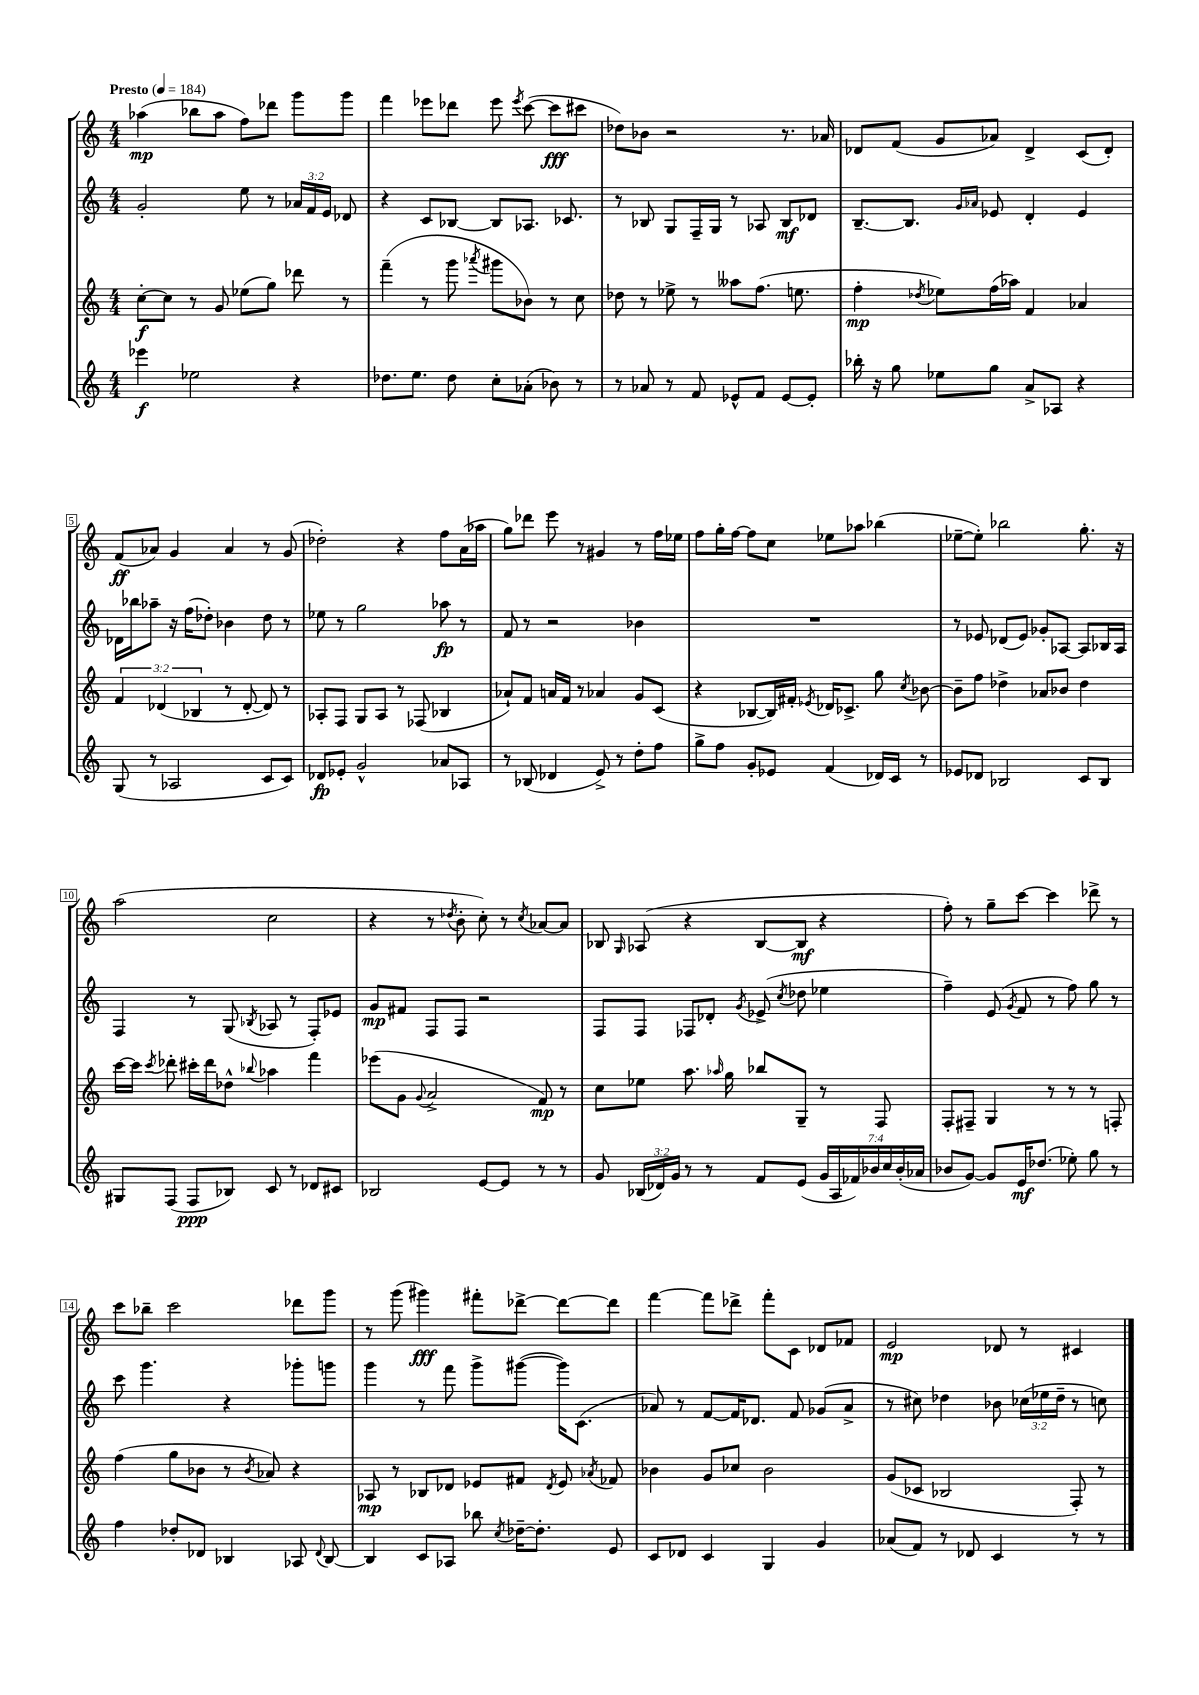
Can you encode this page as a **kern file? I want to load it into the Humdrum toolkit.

**kern	**kern	**kern	**kern
*staff4	*staff3	*staff2	*staff1
*clefG2	*clefG2	*clefG2	*clefG2
*k[]	*k[]	*k[]	*k[]
*M4/4	*M4/4	*M4/4	*M4/4
*MM184	*MM184	*MM184	*MM184
4eee-\	[8cc'\L	2g'/	(4aa-\
.	8cc\]J	.	.
2ee-\	8r	.	8bb-\L
.	8g/	.	8aa-\J
.	(8ee-\L	8ee\	8ff\L)
.	8gg\J)	8r	8ddd-\J
4r	8ddd-\	24a-/LL	8ggg\L
.	.	24f/	.
.	.	24e/JJ	.
.	8r	8d-/	8ggg\J
=	=	=	=
8.dd-\L	(4fff~\	4r	4fff\
8.ee\J	.	.	.
.	8r	8c/L	8eee-\L
8dd-\	8ggg\	[8B-/J	8ddd-\J
.	8qaaa-/	.	.
8cc'\L	8ggg#\L	8B-/]L	8eee-\
.	.	.	8qeee-/
(8a-'\J	8b-\J)	8.A-/J	([8ccc\
8b-\)	8r	.	8ccc\]L
.	.	8.c-/	.
8r	8cc\	.	8ccc#\J
=	=	=	=
8r	8dd-\	8r	8dd-\L)
8a-/	8r	8B-/	8b-\J
8r	8ee-^\	8G/L	2r
8f/	8r	16F~/L	.
.	.	16G/JJ	.
8e-^^/L	8aa--\L	8r	.
8f/J	(8.ff\J	8A-/	.
[8e-/L	.	8B-/L	8.r
.	8.ee\	.	.
8e-'/]J	.	8d-/J	.
.	.	.	16a-/
=	=	=	=
16bb-'\	4ff'\	[8.B~/L	8d-/L
16r	.	.	.
8gg\	.	.	(8f/J
.	.	8.B/]J	.
.	8qdd-/	.	.
8ee-\L	8ee-\L)	.	8g/L
.	.	16qqg/LL	.
.	.	16qqa-/JJ	.
8gg\J	(16ff\L	8e-/	8a-/J)
.	16aa-\JJ)	.	.
8a^/L	4f/	4d'/	4d-^/
8A-/J	.	.	.
4r	4a-/	4e-/	(8c/L
.	.	.	8d-'/J)
=	=	=	=
(8G/	6f/	16d-\LL	(8f/L
.	.	16bb-\J	.
8r	.	8aa-~\J	8a-/J)
.	(6d-/	.	.
2A-/	.	16r	4g/
.	.	(16ff\LK	.
.	6B-/	.	.
.	.	8dd-'\J)	.
.	8r	4b-\	4a-/
.	[8d-'/	.	.
8c/L	8d-/])	8dd-\	8r
8c/J)	8r	8r	(8g/
=	=	=	=
8d-/L	8A-'/L	8ee-\	2dd-'\)
8e-'/J	8F/J	8r	.
2g^^/	8G/L	2gg\	.
.	8A-/J	.	.
.	8r	.	4r
.	(8F-/	.	.
8a-/L	4B-/	8aa-\	8ff\L
8A-/J	.	8r	(16a\L
.	.	.	16aa-\JJ
=	=	=	=
8r	8a-`/L)	8f/	8gg\L)
(8B-/	8f/J	8r	8ddd-\J
4d-/	16a/LL	2r	8eee\
.	16f/JJ	.	.
.	8r	.	8r
8e^/)	4a-/	.	4g#/
8r	.	.	.
8dd'\L	8g/L	4b-\	8r
8ff\J	(8c/J	.	16ff\LL
.	.	.	16ee-\JJ
=	=	=	=
8gg^\L	4r	1r	8ff\L
8ff\J	.	.	16gg'\L
.	.	.	[16ff\JJ
8g'/L	[8B-/L	.	8ff\]L
8e-/J	16B-/]L)	.	8cc\J
.	16f#'/JJ	.	.
.	8qe-/	.	.
(4f/	16d-/LK	.	8ee-\L
.	8.c-^/J	.	.
.	.	.	8aa-\J
16d-/LL)	8gg\	.	(4bb-\
16c/JJ	.	.	.
.	8qcc/	.	.
8r	[8b-\	.	.
=	=	=	=
8e-/L	8b-~\]L	8r	[8ee-~\L
8d-/J	8ff\J	8e-/	8ee-'\]J)
2B-/	4dd-^\	(8d-/L	2bb-\
.	.	8e-/J)	.
.	8a-/L	8g-'/L	.
.	8b-/J	[8A-/J	.
8c/L	4dd-\	8A-/]L	8.gg'\
8B-/J	.	16B-/L	.
.	.	16A-/JJ	16r
=	=	=	=
8G#/L	[16ccc\LL	4F/	(2aa\
.	16ccc\]JJ	.	.
.	8qccc/	.	.
(8F/J	8ddd-'\	.	.
8F/L	16ccc#'\LL	8r	.
.	16ddd-\J	.	.
8B-/J)	8dd-^^\J	(8G/	.
.	8qqbb-/	8qB-/	.
8c/	4aa-\	8A-/	2cc\
8r	.	8r	.
8d-/L	4fff\	8F'/L)	.
8c#/J	.	8e-/J	.
=	=	=	=
2B-/	(8eee-\L	8g/L	4r
.	8g\J	8f#/J	.
.	8qqg/	.	.
.	2a^/	8F/L	8r
.	.	.	8qdd-/
.	.	8F/J	8b'\
[8e/L	.	2r	8cc'\)
8e/]J	.	.	8r
.	.	.	8qcc/
8r	8f/)	.	[8a-/L
8r	8r	.	8a-/]J
=	=	=	=
8g/	8cc\L	8F/L	8B-/
.	.	.	16qqG/
(24B-/LL	8ee-\J	8F/J	(8A-/
24d-/)	.	.	.
24g/JJ	.	.	.
8r	8.aa\	8F-/L	4r
8r	.	8d-'/J	.
.	16qqaa-/	.	.
.	16gg\	.	.
.	.	8qg/	.
8f/L	8bb-/L	(8e-^/	[8B-/L
.	.	8qcc/	.
(8e/J	8G~/J	8dd-\	8B-/]J
28g/LL	8r	4ee-\	4r
28A/	.	.	.
28f-/)	.	.	.
28b-/	.	.	.
.	8F/	.	.
28cc/	.	.	.
(28b-'/	.	.	.
28a-/JJ	.	.	.
=	=	=	=
8b-/L	8F'/L	4ff~\)	8ff'\)
[8g/J)	8F#~/J	.	8r
8g/]L	4G/	(8e/	8gg~\L
.	.	8qg/	.
16e/K	.	8f/	[8ccc\J
(8.dd-/J	.	.	.
.	8r	8r	4ccc\]
8ee-'\)	8r	8ff\)	.
8gg\	8r	8gg\	8ddd-^\
8r	8F'/	8r	8r
=	=	=	=
4ff\	(4ff\	8ccc\	8ccc\L
.	.	4.ggg\	8bb-~\J
8dd-'/L	8gg\L	.	2ccc\
8d-/J	8b-\J	.	.
4B-/	8r	4r	.
.	8qb-/	.	.
.	8a-/)	.	.
8A-/	4r	8ggg-'\L	8ddd-\L
8qqd-/	.	.	.
[8B-/	.	8ggg\J	8ggg\J
=	=	=	=
4B-/]	8A-/	4ggg\	8r
.	8r	.	(8ggg\
8c/L	8B-/L	8r	4ggg#\)
8A-/J	8d-/J	8fff\	.
8bb-\	8e-/L	8ggg^\L	8fff#'\L
8qcc/	.	.	.
[16dd-~\LK	8f#/J	([8ggg#\J	[8ddd-^\J
8.dd-'\]J	.	.	.
.	8qd-/	.	.
.	8e-/	16ggg#\]LK)	8ddd-\_L
.	.	(8.c\J	.
.	8qa-/	.	.
8e/	8f-/	.	8ddd-\]J
=	=	=	=
8c/L	4b-\	8a-/)	[4fff\
8d-/J	.	8r	.
4c/	8g/L	[8f/L	8fff\]L
.	8cc-/J	16f/]K	8ddd-^\J
.	.	8.d-/J	.
4G/	2b-\	.	8fff'\L
.	.	8f/	8c\J
4g/	.	(8g-/L	8d-/L
.	.	8a-^/J	8f-/J
=	=	=	=
(8a-/L	(8g/L	8r	2e/
8f/J)	8c-/J	8cc#\)	.
8r	2B-/	4dd-\	.
8d-/	.	.	.
4c/	.	8b-\	8d-/
.	.	(24cc-\LL	8r
.	.	24ee-\	.
.	.	24dd-~\JJ	.
8r	8F'/)	8r	4c#/
8r	8r	8cc\)	.
==	==	==	==
*-	*-	*-	*-
